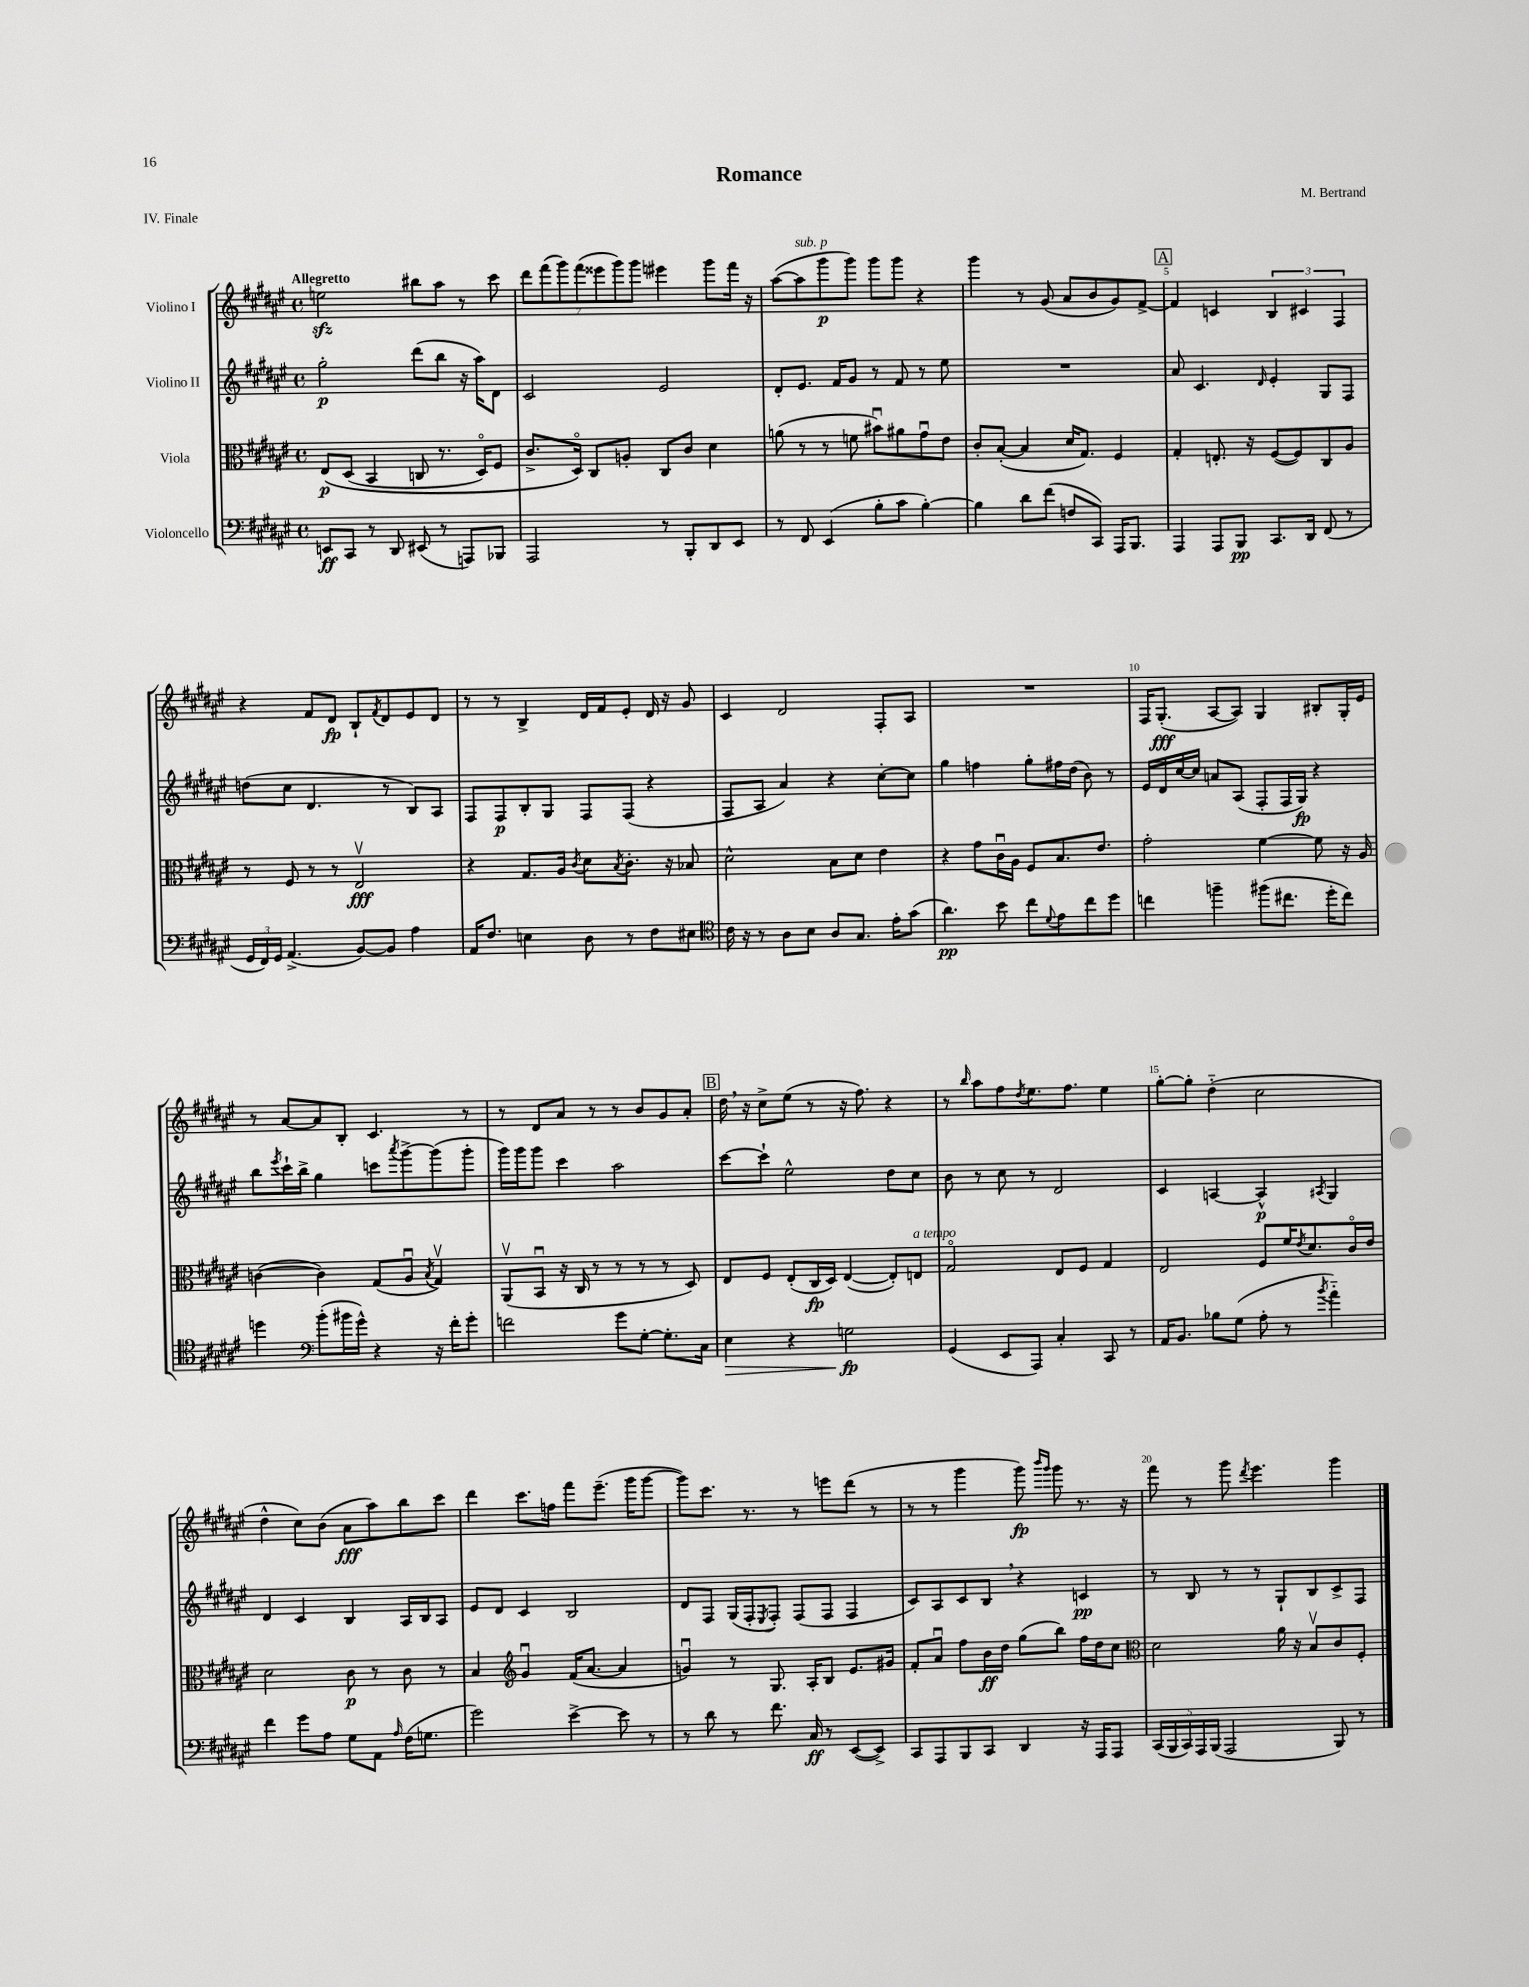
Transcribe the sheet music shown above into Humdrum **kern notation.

**kern	**kern	**kern	**kern
*staff4	*staff3	*staff2	*staff1
*clefF4	*clefC3	*clefG2	*clefG2
*k[f#c#g#d#a#e#]	*k[f#c#g#d#a#e#]	*k[f#c#g#d#a#e#]	*k[f#c#g#d#a#e#]
*M4/4	*M4/4	*M4/4	*M4/4
*met(c)	*met(c)	*met(c)	*met(c)
8EE	&(8E#	2gg#'	2ee
8CC#	(8D#	.	.
8r	4BB	.	.
8DD#	.	.	.
(8EE#	8C	(8ddd#	8bb#
8r	8.r	8bb	8aa#
8AAA)	.	16r	8r
.	16D#o)	16aa#)	.
8BBB-	8F#	8d#	8ccc#
=	=	=	=
2AAA#	8.c#^	2c#	14ddd#
.	.	.	(14fff#
.	.	.	14ggg#)
.	16D#o&)	.	.
.	.	.	(14fff#
.	8C#	.	.
.	.	.	14eee##
.	.	.	14ggg#)
.	8A'	.	.
.	.	.	14ggg#
8r	8C#	2e#	4eee#
8BBB'	8c#	.	.
8DD#	4d#	.	8ggg#
8EE#	.	.	16fff#
.	.	.	16r
=	=	=	=
8r	(8a	8d#'	([8aa#
8FF#	8r	8.e#	8aa#]
(4EE#	8r	.	8ggg#
.	.	16f#	.
.	8f	8g#	8ggg#)
8B'	8b#u)	8r	8ggg#
8c#	8a#	8f#	8ggg#
[4B')	8g#u	8r	4r
.	8e#	8ee#	.
=	=	=	=
4B]	8c#'	1r	4ggg#
.	([8B'	.	.
8d#	4B]	.	8r
(8f#	.	.	(8g#
8F	16d#	.	8a#
.	8.G#)	.	.
8CC#)	.	.	8b
16AAA#	4F#	.	8g#)
8.BBB	.	.	.
.	.	.	[8f#^
=	=	=	=
4AAA#	4G#'	8a#	4f#]
.	.	4.c#	.
8AAA#	8.E'	.	4c
8BBB	.	.	.
.	16r	.	.
.	.	16qqd#	.
8.CC#	([8F#	4e#'	6B
.	8F#])	.	.
.	.	.	6c#
16DD#	.	.	.
(8FF#	8C#	8G#	.
.	.	.	6F#
8r	8A#	8F#	.
=	=	=	=
24GG#	8r	(8dd	4r
24FF#)	.	.	.
24GG#	.	.	.
(4.AA#^	8F#	8cc#	.
.	8r	4.d#	8f#
.	8r	.	8d#
[8BB)	2E#v	.	8B`
.	.	.	8qf#
8BB]	.	8r	8d#
4A#	.	8B)	8e#
.	.	8A#	8d#
=	=	=	=
16AA#	4r	8F#	8r
8.F#	.	.	.
.	.	8F#	8r
4E	8.G#	8B'	4B^
.	.	8G#	.
.	16A#	.	.
.	8qc#	.	.
8D#	8d#	8F#	16d#
.	.	.	16f#
.	8qB	.	.
8r	8.c#'	(8F#	8e#'
8F#	.	4r	16d#
.	16r	.	16r
8E#	8B-	.	8g#
=	=	=	=
*clefC4	*	*	*
16c#	2d#^^	8F#	4c#
16r	.	.	.
8r	.	8A#	.
8A#	.	4a#)	2d#
8B	.	.	.
8A#	8B	4r	.
8.G#	8d#	.	.
.	4e#	[8cc#'	8F#'
16e#'	.	.	.
(8g#	.	8cc#]	8A#
=	=	=	=
4.a#)	4r	4gg#	1r
.	8g#	4ff	.
8b	16c#u	.	.
.	16A#	.	.
8cc#	8F#	8gg#'	.
8qqd#	.	.	.
8e#	8.B	16ff#	.
.	.	(16dd#	.
8cc#	.	8b)	.
.	8.e#	.	.
8dd#	.	8r	.
=	=	=	=
4cc	2g#'	16e#	16F#
.	.	16d#	(8.G#'
.	.	[16cc#	.
.	.	16cc#]	.
4ff~	.	8a	[8A#
.	.	(8A#	8A#])
(8ff#	[4f#	8F#'	4G#
8.cc#	.	16F#	.
.	.	16G#)	.
.	8f#]	4r	8B#'
16dd#'	.	.	.
8cc#)	16r	.	16G#'
.	16A#	.	16e#
=	=	=	=
4dd	([4c	8bb	8r
.	.	8qeee#	.
.	.	16ccc#`	[8a#
.	.	16bb^	.
*clefF4	*	*	*
(8b'	4c])	4gg#	8a#]
16b#	.	.	8B'
16g#^^)	.	.	.
4r	(8G#	8ccc	4.c#
.	.	8qaaa#	.
.	8A#u	[8ggg#^	.
.	8qB	.	.
16r	4G#v)	(8ggg#]	.
16f#'	.	.	.
8g#'	.	8ggg#'	8r
=	=	=	=
2f	(8AA#v	16ggg#)	8r
.	.	16ggg#	.
.	8BBu	8ggg#	8d#
.	16r	4ccc#	8a#
.	16C#	.	.
.	8r	.	8r
8g#	8r	2aa#	8r
[8G#'	8r	.	8b
8.G#']	8r	.	8g#
.	8D#)	.	8a#'
16C#	.	.	.
=	=	=	=
4E#	8E#	[8ccc#	16dd#
.	.	.	16r
.	8F#	8ccc#`]	8cc#^
4r	(8E#'	2ee#^^	(8ee#
.	16C#	.	8r
.	16D#)	.	.
2G	([4E#	.	16r
.	.	.	8.ff#)
.	8E#'])	8dd#	4r
.	8E	8cc#	.
=	=	=	=
(4GG#	2G#o	8b	8r
.	.	.	16qqbb
.	.	8r	8aa#
8EE#	.	8cc#	8ff#
.	.	.	8qdd#
8AAA#)	.	8r	8.ee#
4C#'	8E#	2d#	.
.	.	.	8.ff#
.	8F#	.	.
8CC#	4G#	.	4ee#
8r	.	.	.
=	=	=	=
16AA#	2E#	4c#	[8gg#'
8.BB	.	.	.
.	.	.	8gg#']
8B-	.	[4A	(4dd#'~
(8G#	.	.	.
8A#'	8F#	4A^^]	2cc#
8r	16f#	.	.
.	8qe#	.	.
.	8.d#	.	.
8qb	.	8qA#	.
4a#'~)	.	4G#	.
.	16c#o	.	.
.	16e#	.	.
=	=	=	=
4f#	2d#	4d#	4dd#^^
8g#	.	4c#	8cc#)
8A#	.	.	(8b
8G#	8c#	4B	8a#
8AA#	8r	.	8aa#)
16qqA#	.	.	.
(16F#	8c#	16A#	8bb
8.G	.	16B	.
.	8r	8A#	8ccc#
=	=	=	=
2g#)	4B	8e#	4ddd#
.	.	8d#	.
*	*clefG2	*	*
.	4g#u	4c#	8.ccc#
.	.	.	16ff
[4e#^	(16f#	2B	8fff#
.	[8.a#	.	.
.	.	.	(8.eee#~
8e#]	4a#]	.	.
.	.	.	16ggg#
8r	.	.	[8ggg#
=	=	=	=
8r	4gu)	8d#	8ggg#])
8d#	.	8F#	8.ccc#
8r	8r	(16G#	.
.	.	16F#'	8.r
.	.	8qE#	.
8.f#	8.G#	8F#')	.
.	.	(8F#	8r
16C#	16A#'	.	.
8r	8B	8F#	8eee
([8EE#	8.e#	4F#	(8ddd#
8EE#^])	.	.	8r
.	16g#	.	.
=	=	=	=
8CC#	8f#'	8c#)	8r
8AAA#	8a#u	8A#	8r
8BBB	8ff#	8c#	4ggg#
8CC#	16b	8B	.
.	16dd#	.	.
4DD#	(8gg#	4r	8ggg#)
.	.	.	16qqbbb
.	.	.	16qqggg#
.	8bb)	.	8ggg#
16r	16ff#	4c	8.r
16AAA#	16dd#	.	.
8AAA#	8cc#	.	.
.	.	.	16r
=	=	=	=
*	*clefC3	*	*
(20CC#	2d#	8r	8fff#
20BBB	.	.	.
20CC#)	.	.	.
.	.	8B	8r
20AAA#	.	.	.
(20BBB	.	.	.
2AAA#	.	8r	8ggg#
.	.	.	8qddd#
.	.	8r	4.eee#
.	16a#	8G#`	.
.	16r	.	.
.	8Bv	8B	.
8BBB)	8c#	8c#^	4ggg#
8r	8F#'	8F#	.
==	==	==	==
*-	*-	*-	*-
